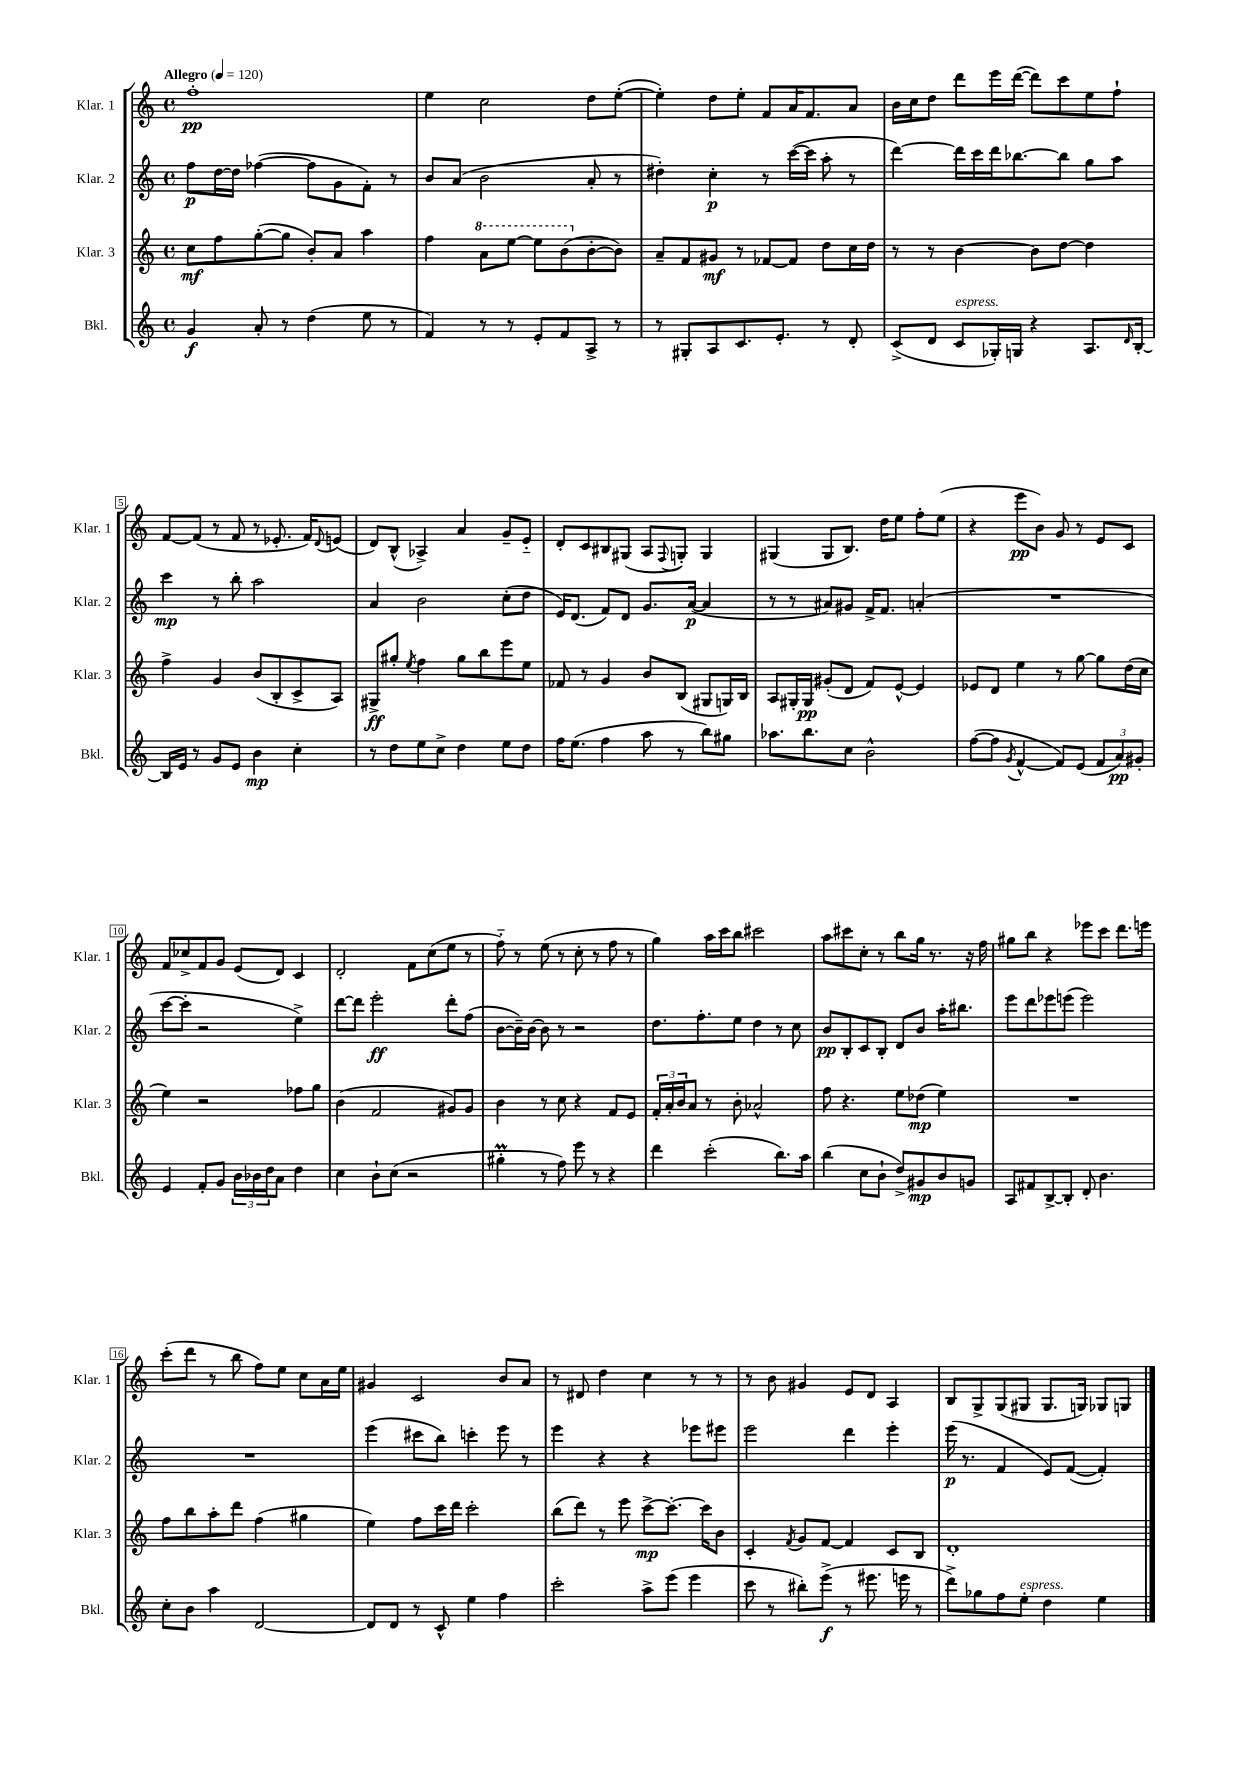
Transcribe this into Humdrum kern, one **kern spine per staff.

**kern	**kern	**kern	**kern
*staff4	*staff3	*staff2	*staff1
*clefG2	*clefG2	*clefG2	*clefG2
*k[]	*k[]	*k[]	*k[]
*M4/4	*M4/4	*M4/4	*M4/4
*met(c)	*met(c)	*met(c)	*met(c)
*MM120	*MM120	*MM120	*MM120
4g	8cc	8ff	1ff'
.	8ff	[16dd	.
.	.	16dd]	.
8a'	([8gg'	([4ff-	.
8r	8gg]	.	.
(4dd	8b')	8ff-]	.
.	8a	8g	.
8ee	4aa	8f')	.
8r	.	8r	.
=	=	=	=
4f)	4ff	8b	4ee
.	.	(8a	.
8r	8aa	2b	2cc
8r	[8eee	.	.
8e'	8eee]	.	.
8f	(8bb	.	.
8A^	[8b'	8a'	8dd
8r	8b])	8r	([8ee'
=	=	=	=
8r	8a~	4dd#')	4ee'])
8G#'	8f	.	.
8A	8g#	4cc'	8dd
8.c	8r	.	8ee'
.	[8f-	8r	8f
8.e'	.	.	.
.	8f-]	([16ccc	16a
.	.	16ccc]	8.f
8r	8dd	8aa'	.
8d'	16cc	8r	8a
.	16dd	.	.
=	=	=	=
(8c^	8r	[4ddd)	16b
.	.	.	16cc
8d	8r	.	8dd
8c	[4b	16ddd]	8ddd
.	.	16ccc	.
16G-')	.	16ddd	16eee
16G	.	[8.bb-	([16ddd
4r	8b]	.	8ddd])
.	[8dd	8bb-]	8ccc
8.A	4dd]	8gg	8ee
.	.	8aa	8ff`
16qqd	.	.	.
[16B'	.	.	.
=	=	=	=
16B]	4ff^	4ccc	[8f
16e	.	.	.
8r	.	.	(8f]
8g	4g	8r	8r
8e	.	8bb'	8f
4b	(8b	2aa	8r
.	8B'	.	8.e-'
4cc'	8c^	.	.
.	.	.	16f)
.	.	.	8qqd
.	8A)	.	(8e
=	=	=	=
8r	8G#^	4a	8d)
8dd	8gg#'	.	(8B^^
.	8qee	.	.
8ee	4ff	2b	4A-^)
8cc^	.	.	.
4dd	8gg#	.	4a
.	8bb	.	.
8ee	8eee	(8cc'	8g~
8dd	8ee	8dd	8e'~
=	=	=	=
16ff	8f-	16e)	8d'
(8.ee	.	(8.d	.
.	8r	.	8c
4ff	4g	8f)	8B#
.	.	8d	(8G#
8aa	8b	8.g	8A
.	.	.	8qqF
8r	(8B	.	8G')
.	.	([16a	.
8bb)	8G#	4a]	4G
8gg#	16G)	.	.
.	16B	.	.
=	=	=	=
8.aa-	8A	8r	(4G#
.	16G#'	8r	.
8.bb	16G#	.	.
.	(8g#'	8a#)	8G#
8cc	8d	8g#	8.B)
2b^^	8f)	16f^	.
.	.	8.f	16dd
.	[8e^^	.	8ee
.	4e]	(4a'	8ff'
.	.	.	(8ee
=	=	=	=
([8ff	8e-	1r	4r
8ff]	8d	.	.
8qg	.	.	.
[4f^^	4ee	.	8eee
.	.	.	8b)
8f])	8r	.	8g
(8e	[8gg	.	8r
12f	8gg]	.	8e
12a)	.	.	.
.	(16dd	.	8c
12g#'	.	.	.
.	16cc	.	.
=	=	=	=
4e	4ee)	[8ccc	8f
.	.	8ccc']	8cc-^
8f'	2r	2r	8f
8g	.	.	8g
24b	.	.	(8e
24b-	.	.	.
24dd	.	.	.
8a	.	.	8d)
4dd	8ff-	4ee^)	4c
.	8gg	.	.
=	=	=	=
4cc	(4b	[8ddd	2d'
.	.	8ddd]	.
8b`	2f	2eee'	.
(8cc	.	.	.
2r	.	.	8f
.	.	.	(8cc
.	8g#)	8ddd'	8ee
.	8g#	(8ff	8r
=	=	=	=
4gg#'	4b	[8b	8ff'~)
.	.	16b~])	8r
.	.	[16b	.
8r	8r	8b]	(8ee
8ff)	8cc	8r	8r
8eee	4r	2r	8cc'
8r	.	.	8r
4r	8f	.	8ff
.	8e	.	8r
=	=	=	=
4ddd	24f'	8.dd	4gg)
.	24a'	.	.
.	24b	.	.
.	8a	.	.
.	.	8.ff'	.
(2ccc'	8r	.	16aa
.	.	.	16ccc
.	8b'	8ee	8bb
.	2a-^^	4dd	2ccc#
8.bb)	.	8r	.
.	.	8cc	.
16aa	.	.	.
=	=	=	=
(4bb	8ff	8b	8aa
.	4.r	8B'	8ccc#
8cc	.	8c	8cc'
8b`	.	8B'	8r
8dd^)	8ee	8d	8bb
8g#	(8dd-	8b	16gg
.	.	.	8.r
8b	4ee)	16aa'	.
.	.	8.bb#	.
8g	.	.	16r
.	.	.	16ff
=	=	=	=
8A	1r	8eee	8gg#
8f#	.	8ddd	8bb
[8B^	.	8eee-	4r
8B']	.	(8eee	.
8d'	.	2eee)	8eee-
4.b	.	.	8ccc
.	.	.	8.ddd
.	.	.	16eee
=	=	=	=
8cc'	8ff	1r	(8ccc'
8b	8bb	.	8ddd
4aa	8aa'	.	8r
.	8ddd	.	8bb
[2d	(4ff	.	8ff)
.	.	.	8ee
.	4gg#	.	8cc
.	.	.	16a
.	.	.	16ee
=	=	=	=
8d]	4ee)	(4eee	4g#
8d	.	.	.
8r	8ff	8ccc#	2c
8c^^	16ccc	8bb)	.
.	16ddd	.	.
4ee	2ccc'	4ccc'	.
4ff	.	8eee	8b
.	.	8r	8a
=	=	=	=
2ccc'	(8bb	4eee	8r
.	8ddd)	.	8d#
.	8r	4r	4dd
.	8eee	.	.
8aa^	[8ccc^	4r	4cc
(8eee	8.ccc'_	.	.
4eee	.	8eee-	8r
.	16ccc]	.	.
.	8b	8eee#	8r
=	=	=	=
8ccc	4c'	2eee	8r
8r	.	.	8b
.	8qf	.	.
8bb#')	8g	.	4g#
(8eee^	[8f	.	.
8r	4f]	4ddd	8e
8.eee#	.	.	8d
.	8c	4eee'	4A
16eee	.	.	.
8r	8B	.	.
=	=	=	=
8ddd^)	1d'	(16eee	8B
.	.	8.r	.
8gg-	.	.	8G^
8ff	.	4f	(8G
8ee'	.	.	8G#
4dd	.	8e)	8.G#
.	.	([8f	.
.	.	.	16G)
4ee	.	4f'])	8G-
.	.	.	8G
==	==	==	==
*-	*-	*-	*-
